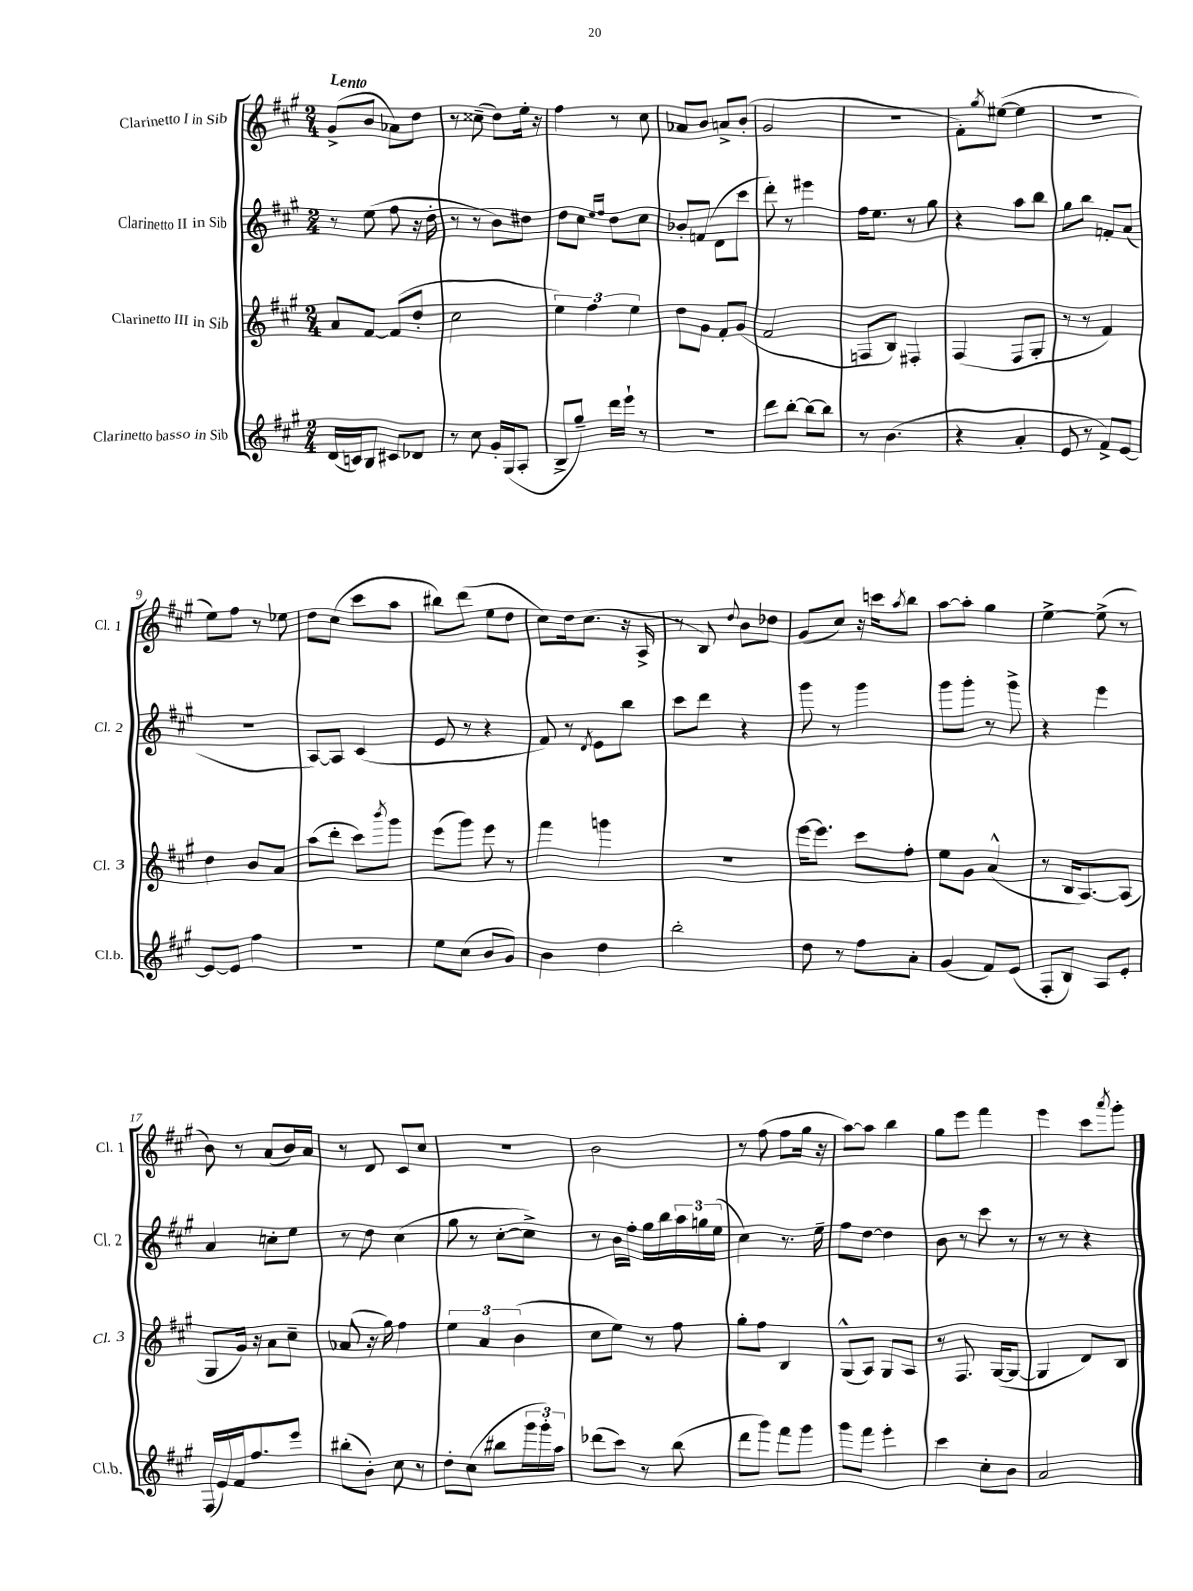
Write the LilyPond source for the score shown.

<<
\new StaffGroup <<
\new Staff = "s0" \with { instrumentName = "Clarinetto I in Sib" shortInstrumentName = "Cl. 1" } {
    \clef treble \key a \major \numericTimeSignature \time 2/4 \tempo "Lento"
    gis'8->( b'8 aes'8) d''8 |
    r8 cisis''8--( d''8) e''16-. r16 |
    fis''4 r8 cis''8 |
    aes'8 b'8 a'8-> b'8-.( |
    gis'2 |
    R2 |
    fis'8-.) \acciaccatura { gis''8 } eis''8~( eis''4 |
    R2 |
    e''8) fis''8 r8 ees''8 |
    d''8 cis''8( cis'''8 a''8 |
    bis''8) d'''8( e''8 d''8 |
    cis''8) d''16 cis''8.( r16 a16-> |
    r8 b8) \appoggiatura { d''8 } b'8 des''8 |
    gis'8( cis''8) r16 c'''16 \acciaccatura { a''8 } b''8 |
    a''8~ a''8-. gis''4 |
    e''4~-> e''8->( r8 |
    b'8) r8 a'8( b'16) a'16 |
    r8 d'8 cis'8 cis''8 |
    r2 |
    b'2 |
    r8 fis''8( fis''8 gis''16 r16 |
    a''8~) a''8 b''4 |
    gis''8 e'''8 fis'''4 |
    e'''4 cis'''8 \acciaccatura { a'''8 } gis'''8-. \bar "|." |
}
\new Staff = "s1" \with { instrumentName = "Clarinetto II in Sib" shortInstrumentName = "Cl. 2" } {
    \clef treble \key a \major \numericTimeSignature \time 2/4
    r8 e''8( fis''8 r16 d''16-. |
    r8 r8 b'8) dis''8 |
    d''8 cis''8 \grace { e''16 fis''16 } d''8 cis''8 |
    bes'8-. f'8( d'8 cis'''8 |
    d'''8-.) r8 eis'''4 |
    fis''16 e''8. r8 gis''8 |
    r4 a''8 b''8 |
    gis''8 b''8 f'8-. a'8( |
    r2 |
    a8~) a8 cis'4( |
    e'8 r8 r4 |
    fis'8) r8 \acciaccatura { d'8 } e'8 b''8 |
    cis'''8 d'''8 r4 |
    gis'''8 r8 gis'''4 |
    gis'''8 gis'''8-. r8 gis'''8-> |
    r4 e'''4 |
    a'4 c''8-. e''8 |
    r8 d''8 cis''4( |
    gis''8 r8 cis''8~-. cis''8->) |
    r8 b'16 fis''16-. gis''16 b''16 \tuplet 3/2 { a''16 g''16 e''16( } |
    cis''4) r8. e''16-- |
    fis''8 d''8~ d''4 |
    b'8 r8 cis'''8 r8 |
    r8 r8 r4 \bar "|." |
}
\new Staff = "s2" \with { instrumentName = "Clarinetto III in Sib" shortInstrumentName = "Cl. 3" } {
    \clef treble \key a \major \numericTimeSignature \time 2/4
    a'8 fis'8~ fis'8( d''8-. |
    cis''2 |
    \tuplet 3/2 { e''4) fis''4 e''4 } |
    d''8 gis'8 fis'8-. gis'8( |
    fis'2 |
    f8 b8) fis4-. |
    fis4( fis8 gis8-. |
    r8 r8 fis'4) |
    d''4 b'8 a'8 |
    a''8( d'''8-. cis'''8) \acciaccatura { b'''8 } gis'''8 |
    e'''8( gis'''8) e'''8 r8 |
    fis'''4 g'''4 |
    R2 |
    e'''16~ e'''8. cis'''8 fis''8-. |
    e''8 gis'8 a'4-^( |
    r8 b16 a8.~) a8( |
    gis8 gis'16) r16 a'8 cis''8-- |
    aes'8( r16 gis''16) fis''4 |
    \tuplet 3/2 { e''4 a'4 b'4( } |
    cis''8 e''8) r8 fis''8 |
    gis''8-. fis''8 b4 |
    gis8-^( a8) gis8 a8 |
    r8 fis8. gis16~( gis8~ |
    gis4 d'8) b8 \bar "|." |
}
\new Staff = "s3" \with { instrumentName = "Clarinetto basso in Sib" shortInstrumentName = "Cl.b." } {
    \clef treble \key a \major \numericTimeSignature \time 2/4
    d'16( c'16) b8 cis'8 des'8 |
    r8 cis''8 gis'16-. gis16( a8-. |
    b8-> gis''8--) d'''16 e'''16-! r8 |
    R2 |
    d'''8 b''8~-. b''8~ b''8 |
    r8 b'4.( |
    r4 a'4-. |
    e'8 r8 fis'8->) e'8~ |
    e'8~ e'8 fis''4 |
    r2 |
    e''8 cis''8( b'8 gis'8) |
    b'4 d''4 |
    b''2-. |
    d''8 r8 fis''8 a'8-. |
    gis'4( fis'8) e'8( |
    fis8-. b8) a8 e'8-. |
    fis16( e'16) fis'16 fis''8. e'''8 |
    bis''8-.( b'8-.) cis''8 r8 |
    d''8-. cis''8( bis''8 \tuplet 3/2 { gis'''16 gis'''16-.) a''16 } |
    des'''8( cis'''8) r8 b''8( |
    d'''8 gis'''8) fis'''8 gis'''8 |
    gis'''8 fis'''8 e'''4-. |
    cis'''4 cis''8-. b'8 |
    a'2 \bar "|." |
}
>>
>>
